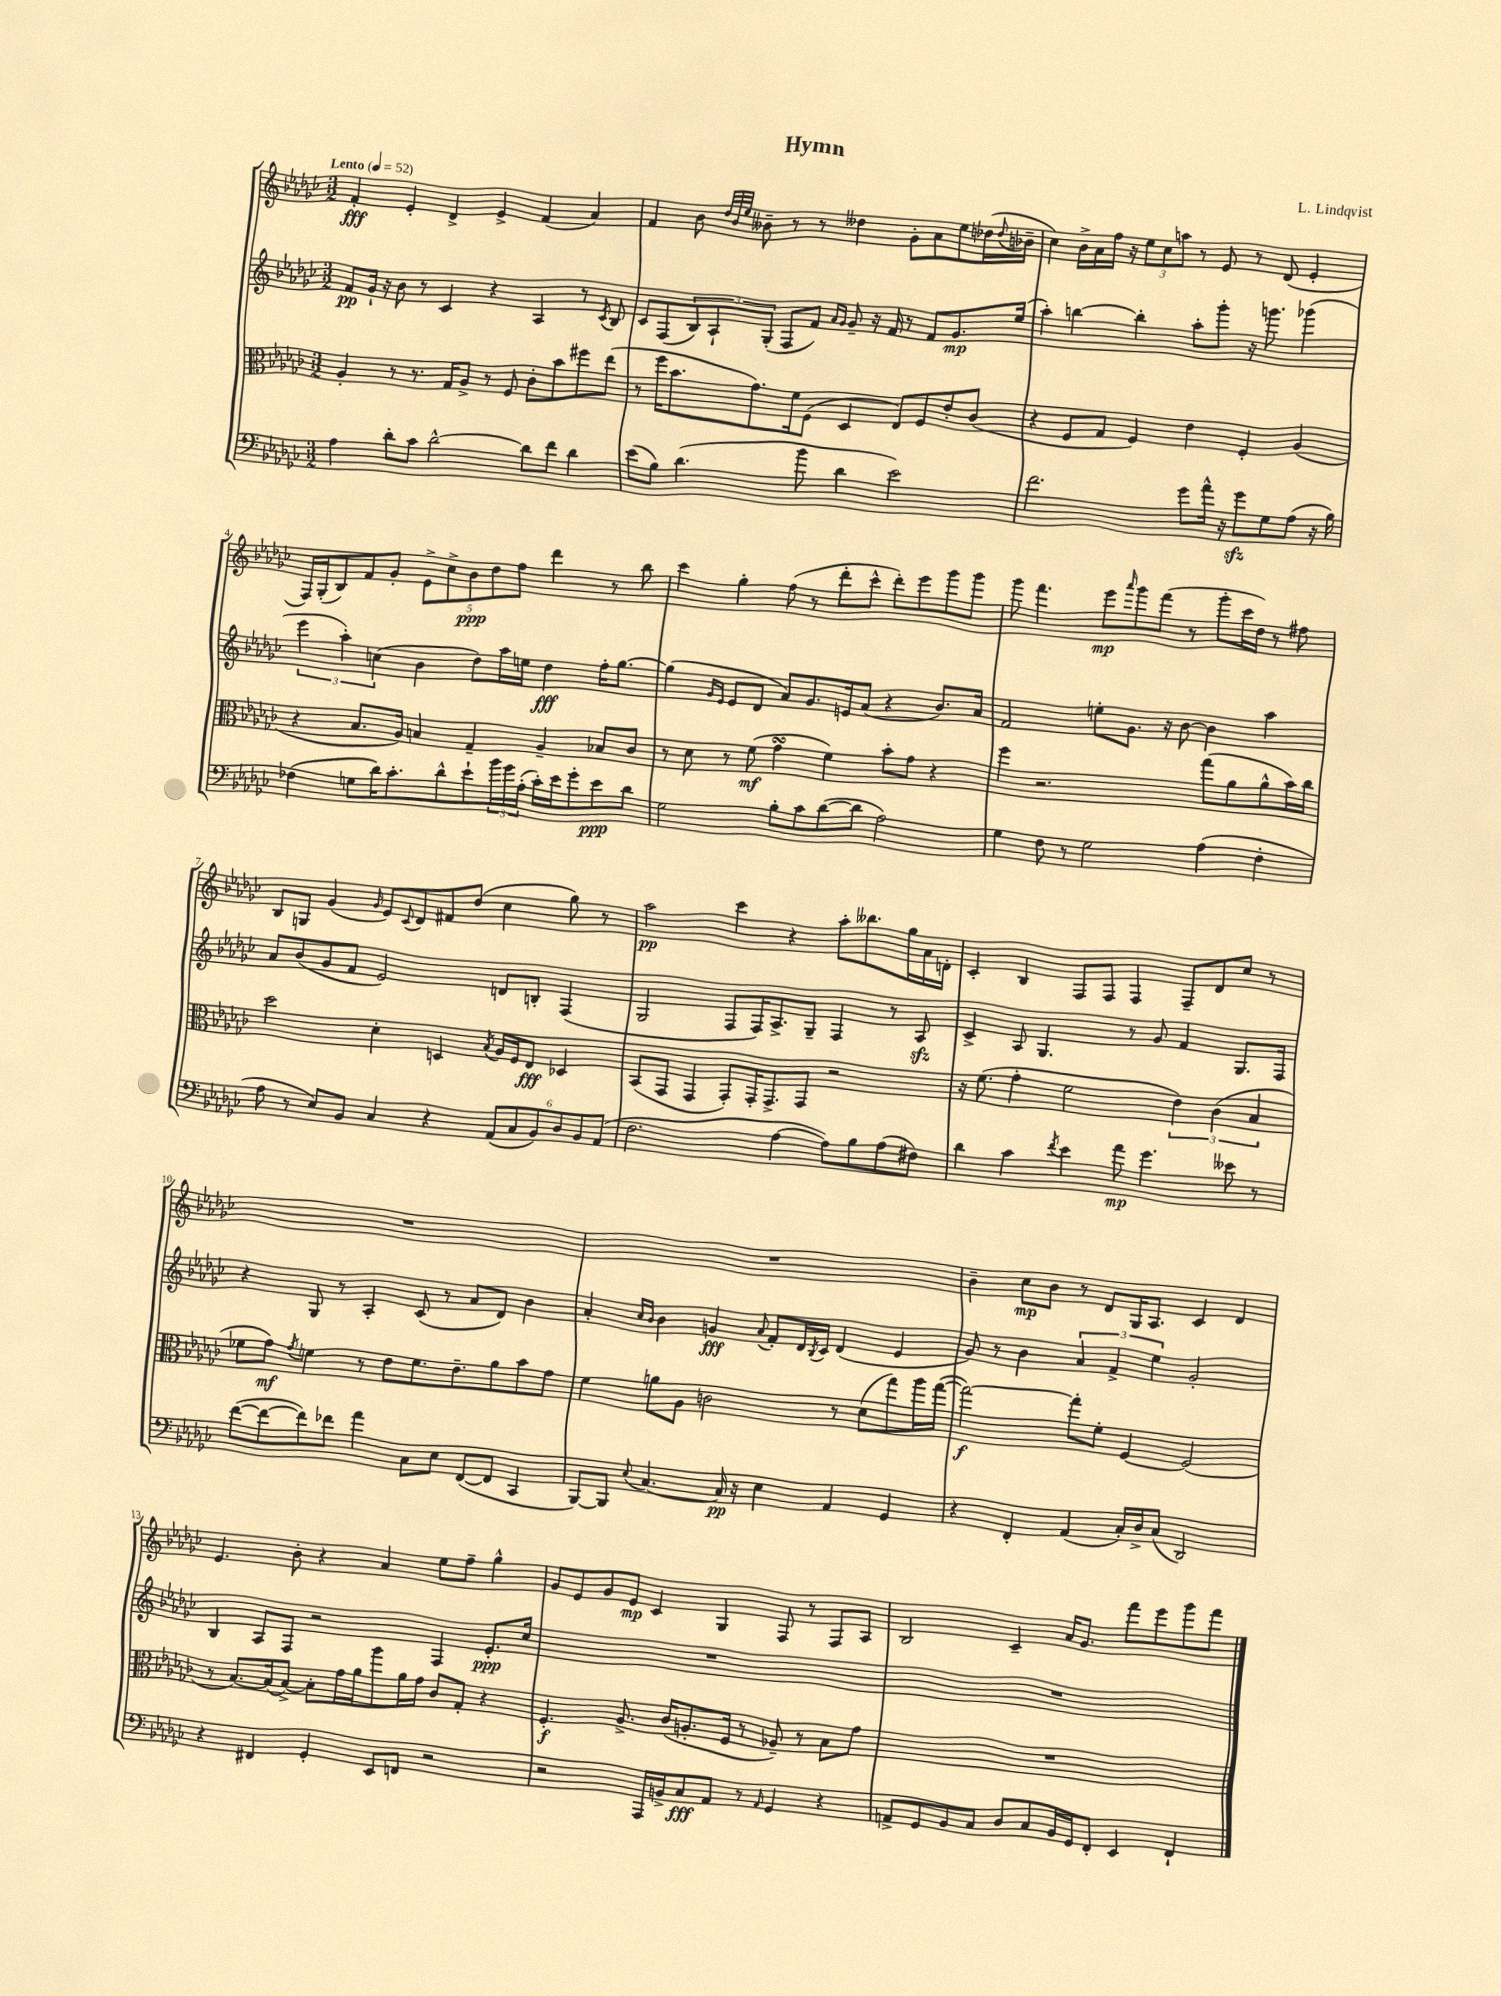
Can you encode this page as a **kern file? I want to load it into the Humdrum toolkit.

**kern	**dynam	**kern	**dynam	**kern	**dynam	**kern	**dynam
*part4	*part4	*part3	*part3	*part2	*part2	*part1	*part1
*staff4	*staff4	*staff3	*staff3	*staff2	*staff2	*staff1	*staff1
*clefF4	*	*clefC3	*	*clefG2	*	*clefG2	*
*k[b-e-a-d-g-c-]	*	*k[b-e-a-d-g-c-]	*	*k[b-e-a-d-g-c-]	*	*k[b-e-a-d-g-c-]	*
*M3/2	*	*M3/2	*	*M3/2	*	*M3/2	*
*MM52	*	*MM52	*	*MM52	*	*MM52	*
=1	=1	=1	=1	=1	=1	=1	=1
!	!	!	!	!	!	!LO:TX:a:B:t=Lento	!
4A-\	.	4A-'/	.	8f/L	pp	4f'/	fff
.	.	.	.	16g-`/Jk	.	.	.
.	.	.	.	16r	.	.	.
8d-'\L	.	8r	.	8b-\	.	4e-'/	.
8c-\J	.	8.r	.	8r	.	.	.
[2d-^^\	.	.	.	4c-/	.	4d-^/	.
.	.	16G-/KL	.	.	.	.	.
.	.	8A-^/J	.	.	.	.	.
.	.	8r	.	4r	.	4e-^/	.
.	.	8F/	.	.	.	.	.
8d-\L]	.	8c-'\L	.	4A-/	.	(4f/	.
8f\J	.	8b-\	.	.	.	.	.
4d-\	.	8ff#X\	.	8r	.	4a-/)	.
.	.	.	.	8qc-/	.	.	.
.	.	(8ee-\J	.	8B-/	.	.	.
=2	=2	=2	=2	=2	=2	=2	=2
(8e-\L	.	8r	.	8c-/L	.	4f/	.
8B-\J)	.	16ff\KL	.	(8F/	.	.	.
.	.	8.b-\	.	.	.	.	.
(4.d-\	.	.	.	12B-/)	.	8b-\	.
.	.	.	.	12A-`/	.	.	.
.	.	.	.	.	.	32qqdd-/LLL	.
.	.	.	.	.	.	32qqb-/	.
.	.	.	.	.	.	32qqee-/JJJ	.
.	.	8.g-\)	.	.	.	8b--X~\	.
.	.	.	.	(12G-'/J	.	.	.
.	.	.	.	8F/L	.	8r	.
.	.	16f\k	.	.	.	.	.
8b-\	.	(8F\J	.	8f/J)	.	8r	.
.	.	.	.	16qqa-/LL	.	.	.
.	.	.	.	16qqg-/JJ	.	.	.
4d-\	.	4D-/	.	8g-~/	.	4dd--X\	.
.	.	.	.	16r	.	.	.
.	.	.	.	16f/	.	.	.
2e-\)	.	8E-/L)	.	8r	.	8g-'\L	.
.	.	8F/	.	8f/L	.	8a-\	.
.	.	8e-'/	.	8.g-/	mp	8ee-\	.
.	.	(8c-/J	.	.	.	(16dd-X\L	.
.	.	.	.	.	.	8qqdd-/	.
.	.	.	.	(16ee-/Jk	.	16b-X~\JJ	.
=3	=3	=3	=3	=3	=3	=3	=3
2.f\	.	4r	.	4aa-'\)	.	4cc-\)	.
.	.	8F/L	.	[4bbn\	.	16b-^\LL	.
.	.	.	.	.	.	16a-\	.
.	.	8G-/J	.	.	.	16ff\JJ	.
.	.	.	.	.	.	16r	.
.	.	4F/)	.	4bb'\]	.	12ee-\L	.
.	.	.	.	.	.	12cc-\	.
.	.	.	.	.	.	12aan\J	.
8g-\L	.	4e-\	.	8aa-'\L	.	8r	.
16a-^^\Jk	.	.	.	8ggg-'\J	.	8e-/	.
16r	.	.	.	.	.	.	.
8g-zz\L	.	4F'/	.	16r	.	8r	.
.	.	.	.	8.gggn\	.	.	.
8G-\	.	.	.	.	.	(8d-/	.
(8A-\J	.	(4A-/	.	(4ggg-X\	.	4e-'/	.
16r	.	.	.	.	.	.	.
16B-\)	.	.	.	.	.	.	.
!!LO:LB:g=z
=4	=4	=4	=4	=4	=4	=4	=4
(4F-X\	.	4r	.	6eee-\	.	16F/LL)	.
.	.	.	.	.	.	(16G-'/J	.
.	.	.	.	.	.	8B-/)	.
.	.	.	.	6aa-'\)	.	.	.
8Gn\L	.	8.B-/L	.	.	.	8f/	.
.	.	.	.	(6ccn\	.	.	.
16d-\K)	.	.	.	.	.	8g-'/J	.
8.c-'\	.	16A-/Jk)	.	.	.	.	.
.	.	4Bn/	.	4b-\	.	10e-^\L	.
.	.	.	.	.	.	10cc-^\	.
8d-^^\	.	.	.	.	.	.	.
.	.	.	.	.	.	10b-\	ppp
8e-`\	.	4G-~/	.	8dd-\L)	.	.	.
.	.	.	.	.	.	10dd-\	.
24b-\L	.	.	.	16aa-\L	.	.	.
.	.	.	.	.	.	10ff\J	.
24g-\	.	.	.	.	.	.	.
.	.	.	.	16een\JJ	.	.	.
(24A-'\JJ	.	.	.	.	.	.	.
16c-'\LL)	.	4A-~/	.	4dd-\	fff	4ddd-\	.
16e-\J	.	.	.	.	.	.	.
8g-'\	.	.	.	.	.	.	.
8e-\	ppp	8B-X/L	.	16ff'\KL	.	8r	.
.	.	.	.	[8.gg-\J	.	.	.
8d-\J	.	8c-/J	.	.	.	8bb-\	.
=5	=5	=5	=5	=5	=5	=5	=5
2G-\	.	8r	.	(4gg-\]	.	4ccc-\	.
.	.	8d-\	.	.	.	.	.
.	.	.	.	16qqg-/LL	.	.	.
.	.	.	.	16qqe-/JJ	.	.	.
.	.	8r	.	8e-/L	.	4gg-'\	.
.	.	(8f\	mf	8d-/J	.	.	.
8B-'\L	.	4g-sSSs\	.	8a-/L)	.	(8ff\	.
8c-\	.	.	.	8.g-/	.	8r	.
([8d-\	.	4f\)	.	.	.	8ddd-'\L	.
.	.	.	.	16en/k	.	.	.
8d-\J]	.	.	.	(8a-/J	.	8ccc-^^\J	.
2A-\)	.	8b-'\L	.	4r	.	8ddd-'\L)	.
.	.	8g-\J	.	.	.	8eee-\	.
.	.	4r	.	8.b-/L)	.	8ggg-\	.
.	.	.	.	.	.	8ggg-\J	.
.	.	.	.	16a-/Jk	.	.	.
=6	=6	=6	=6	=6	=6	=6	=6
4G-\	.	4ff\	.	2f/	.	8ggg-\	.
.	.	.	.	.	.	4.fff\	.
8F\	.	2.r	.	.	.	.	.
8r	.	.	.	.	.	.	.
2G-\	.	.	.	8een'\L	.	8eee-\L	mp
.	.	.	.	.	.	16qqaaa-/	.
.	.	.	.	8.g-\J	.	8ggg-\	.
.	.	.	.	.	.	(8fff\J	.
.	.	.	.	16r	.	.	.
.	.	.	.	[8b-\	.	8r	.
(4A-\	.	(8gg-\L	.	4b-\]	.	8ggg-'\L	.
.	.	8a-\	.	.	.	16ccc-\L	.
.	.	.	.	.	.	16dd-\JJ)	.
4F'\	.	8a-^^\	.	4aa-\	.	8r	.
.	.	16b-\L)	.	.	.	8ff#X\	.
.	.	16cc-\JJ	.	.	.	.	.
!!LO:LB:g=z
=7	=7	=7	=7	=7	=7	=7	=7
8A-\	.	2dd-\	.	8a-/L	.	8B-/L	.
8r	.	.	.	(8b-/	.	8Gn/J	.
8E-/L)	.	.	.	8g-/	.	(4g-/	.
8BB-/J	.	.	.	8f/J	.	.	.
.	.	.	.	.	.	16qqg-/	.
4C-/	.	4d-'\	.	2e-/)	.	8e-/L)	.
.	.	.	.	.	.	8qqc-/	.
.	.	.	.	.	.	8d-/	.
4r	.	4Dn/	.	.	.	8f#X/	.
.	.	.	.	.	.	(8dd-/J	.
.	.	8qB-/	.	.	.	.	.
(12AA-/L	.	16A-/LL	.	8dn/L	.	4cc-\	.
.	.	16F/J	.	.	.	.	.
12C-/	.	.	.	.	.	.	.
.	.	8E-/J	fff	8Bn'/J	.	.	.
12BB-/)	.	.	.	.	.	.	.
12D-/	.	4D-X/	.	(4F/	.	8gg-\)	.
12BB-/	.	.	.	.	.	.	.
.	.	.	.	.	.	8r	.
(12AA-/J	.	.	.	.	.	.	.
=8	=8	=8	=8	=8	=8	=8	=8
2.F\	.	(8BB-/L	.	2G-/	.	2aa-\	pp
.	.	8GG-/J	.	.	.	.	.
.	.	4GG-/	.	.	.	.	.
.	.	8GG-'/L)	.	8F/L	.	4ccc-\	.
.	.	16GG-'/K	.	16F/K)	.	.	.
.	.	8.GG-^/	.	8.A-^/	.	.	.
[4A-\	.	.	.	.	.	4r	.
.	.	8GG-/J	.	8G-~/J	.	.	.
8A-\L])	.	2r	.	4F/	.	8aa-'\L	.
8B-\	.	.	.	.	.	8.bb--X\	.
(8A-\	.	.	.	8r	.	.	.
.	.	.	.	.	.	16gg-\L	.
8F#X\J)	.	.	.	8A-zz/	.	16a-\	.
.	.	.	.	.	.	16dn'\JJ	.
=9	=9	=9	=9	=9	=9	=9	=9
4d-\	.	16r	.	4c-^/	.	4c-'/	.
.	.	(8.f\	.	.	.	.	.
4c-\	.	4g-'\	.	8A-/	.	4B-/	.
.	.	.	.	4.G-/	.	.	.
8qf/	.	.	.	.	.	.	.
4e-\	.	2f\	.	.	.	8F/L	.
.	.	.	.	.	.	8F/J	.
8a-\	mp	.	.	8r	.	4F/	.
4.g-\	.	.	.	8g-/	.	.	.
.	.	6e-\)	.	4f/	.	8F~/L	.
.	.	.	.	.	.	8d-/	.
.	.	(6c-\	.	.	.	.	.
8e--X\	.	.	.	8.G-/L	.	8cc-/J	.
.	.	6B-/	.	.	.	.	.
8r	.	.	.	.	.	8r	.
.	.	.	.	16F/Jk	.	.	.
!!LO:LB:g=z
=10	=10	=10	=10	=10	=10	=10	=10
([8f\L	.	8f-X\L	.	4r	.	1.r	.
8f\_	.	8g-\J)	mf	.	.	.	.
.	.	8qg-/	.	.	.	.	.
8f\])	.	4fn\	.	8G-/	.	.	.
8f-X\J	.	.	.	8r	.	.	.
4a-\	.	8r	.	4A-'/	.	.	.
.	.	8e-\L	.	.	.	.	.
8C-\L	.	8.f\	.	(8c-/	.	.	.
8E-\J	.	.	.	8r	.	.	.
.	.	8.e-~\	.	.	.	.	.
([8FF/L	.	.	.	8a-/L	.	.	.
8FF/J]	.	8a-\	.	8d-/J)	.	.	.
4CC-/	.	8b-\	.	4b-\	.	.	.
.	.	8g-\J	.	.	.	.	.
=11	=11	=11	=11	=11	=11	=11	=11
[8BBB-/L)	.	4f\	.	4a-'/	.	1.r	.
8BBB-/J]	.	.	.	.	.	.	.
.	.	.	.	16qqcc-/LL	.	.	.
8qqE-/	.	.	.	16qqb-/JJ	.	.	.
[4.C-/	.	8an\L	.	4b-\	.	.	.
.	.	8A-\J	.	.	.	.	.
.	.	2cn\	.	4gn/	fff	.	.
16C-/]	pp	.	.	.	.	.	.
16r	.	.	.	.	.	.	.
.	.	.	.	8qqa-/	.	.	.
4E-\	.	.	.	8f'/L	.	.	.
.	.	.	.	16d-/L	.	.	.
.	.	.	.	8qB-/	.	.	.
.	.	.	.	16c-/JJ	.	.	.
4AA-/	.	8r	.	(4d-/	.	.	.
.	.	(8d-\L	.	.	.	.	.
4GG-/	.	8gg-\)	.	4e-/	.	.	.
.	.	16aa-\L	.	.	.	.	.
.	.	([16gg-\JJ	.	.	.	.	.
=12	=12	=12	=12	=12	=12	=12	=12
4r	.	2gg-\_)	f	8g-/)	.	4b-~\	.
.	.	.	.	8r	.	.	.
4FF'/	.	.	.	4b-\	.	8cc-\L	mp
.	.	.	.	.	.	8b-\J	.
(4AA-/	.	8gg-'\L]	.	6a-/	.	8r	.
.	.	8f'\J	.	.	.	8d-/L	.
.	.	.	.	6f^/	.	.	.
16C-'/LL)	.	[4F/	.	.	.	16G-/K	.
16D-^/J	.	.	.	.	.	8.A-/J	.
.	.	.	.	6ee-\	.	.	.
(8C-/J	.	.	.	.	.	.	.
2DD-/)	.	(2F/]	.	2g-'/	.	4c-/	.
.	.	.	.	.	.	4d-/	.
!!LO:LB:g=z
=13	=13	=13	=13	=13	=13	=13	=13
4r	.	8r	.	4B-/	.	4.e-/	.
.	.	[8.B-/L)	.	.	.	.	.
4FF#X/	.	.	.	8A-/L	.	.	.
.	.	(16B-/k]	.	.	.	.	.
.	.	[8B-^/J)	.	8F/J	.	8b-'\	.
4GG-'/	.	8B-'\L]	.	2r	.	4r	.
.	.	16g-\L	.	.	.	.	.
.	.	16a-\J	.	.	.	.	.
8EE-/L	.	8aa-\	.	.	.	4a-/	.
8FFn/J	.	16a-\L	.	.	.	.	.
.	.	16g-\JJ	.	.	.	.	.
2r	.	8c-/L	.	4F/	.	8ee-\L	.
.	.	8G-'/J	.	.	.	8ff~\J	.
.	.	4r	.	8.e-'/L	ppp	4gg-^^\	.
.	.	.	.	16cc-/Jk	.	.	.
=14	=14	=14	=14	=14	=14	=14	=14
2r	.	4.F'/	f	1.r	.	8g-/L	.
.	.	.	.	.	.	8e-/	.
.	.	.	.	.	.	8g-/	.
.	.	8.A-^/	.	.	.	8e-/J	mp
16AAA-/LL	.	.	.	.	.	4c-/	.
16BBn^/J	.	(16c-/KL	.	.	.	.	.
8C-/	fff	8.An'/	.	.	.	.	.
8AA-/J	.	.	.	.	.	4G-/	.
.	.	16F/Jk	.	.	.	.	.
8r	.	8r	.	.	.	.	.
16qqAA-/	.	.	.	.	.	.	.
4GG-/	.	8A-X~/)	.	.	.	8F/	.
.	.	8r	.	.	.	8r	.
4r	.	8B-\L	.	.	.	8F/L	.
.	.	8g-\J	.	.	.	8A-/J	.
=15	=15	=15	=15	=15	=15	=15	=15
8AAn^/L	.	1.r	.	1.r	.	2B-/	.
8GG-/	.	.	.	.	.	.	.
8BB-/	.	.	.	.	.	.	.
8C-/J	.	.	.	.	.	.	.
8D-/L	.	.	.	.	.	4c-~/	.
8C-/	.	.	.	.	.	.	.
16BB-/L	.	.	.	.	.	16a-/KL	.
16GG-/J	.	.	.	.	.	8.g-/J	.
8FF'/J	.	.	.	.	.	.	.
4EE-/	.	.	.	.	.	8fff\L	.
.	.	.	.	.	.	8eee-\	.
4FF`/	.	.	.	.	.	8ggg-\	.
.	.	.	.	.	.	8fff\J	.
==	==	==	==	==	==	==	==
*-	*-	*-	*-	*-	*-	*-	*-
